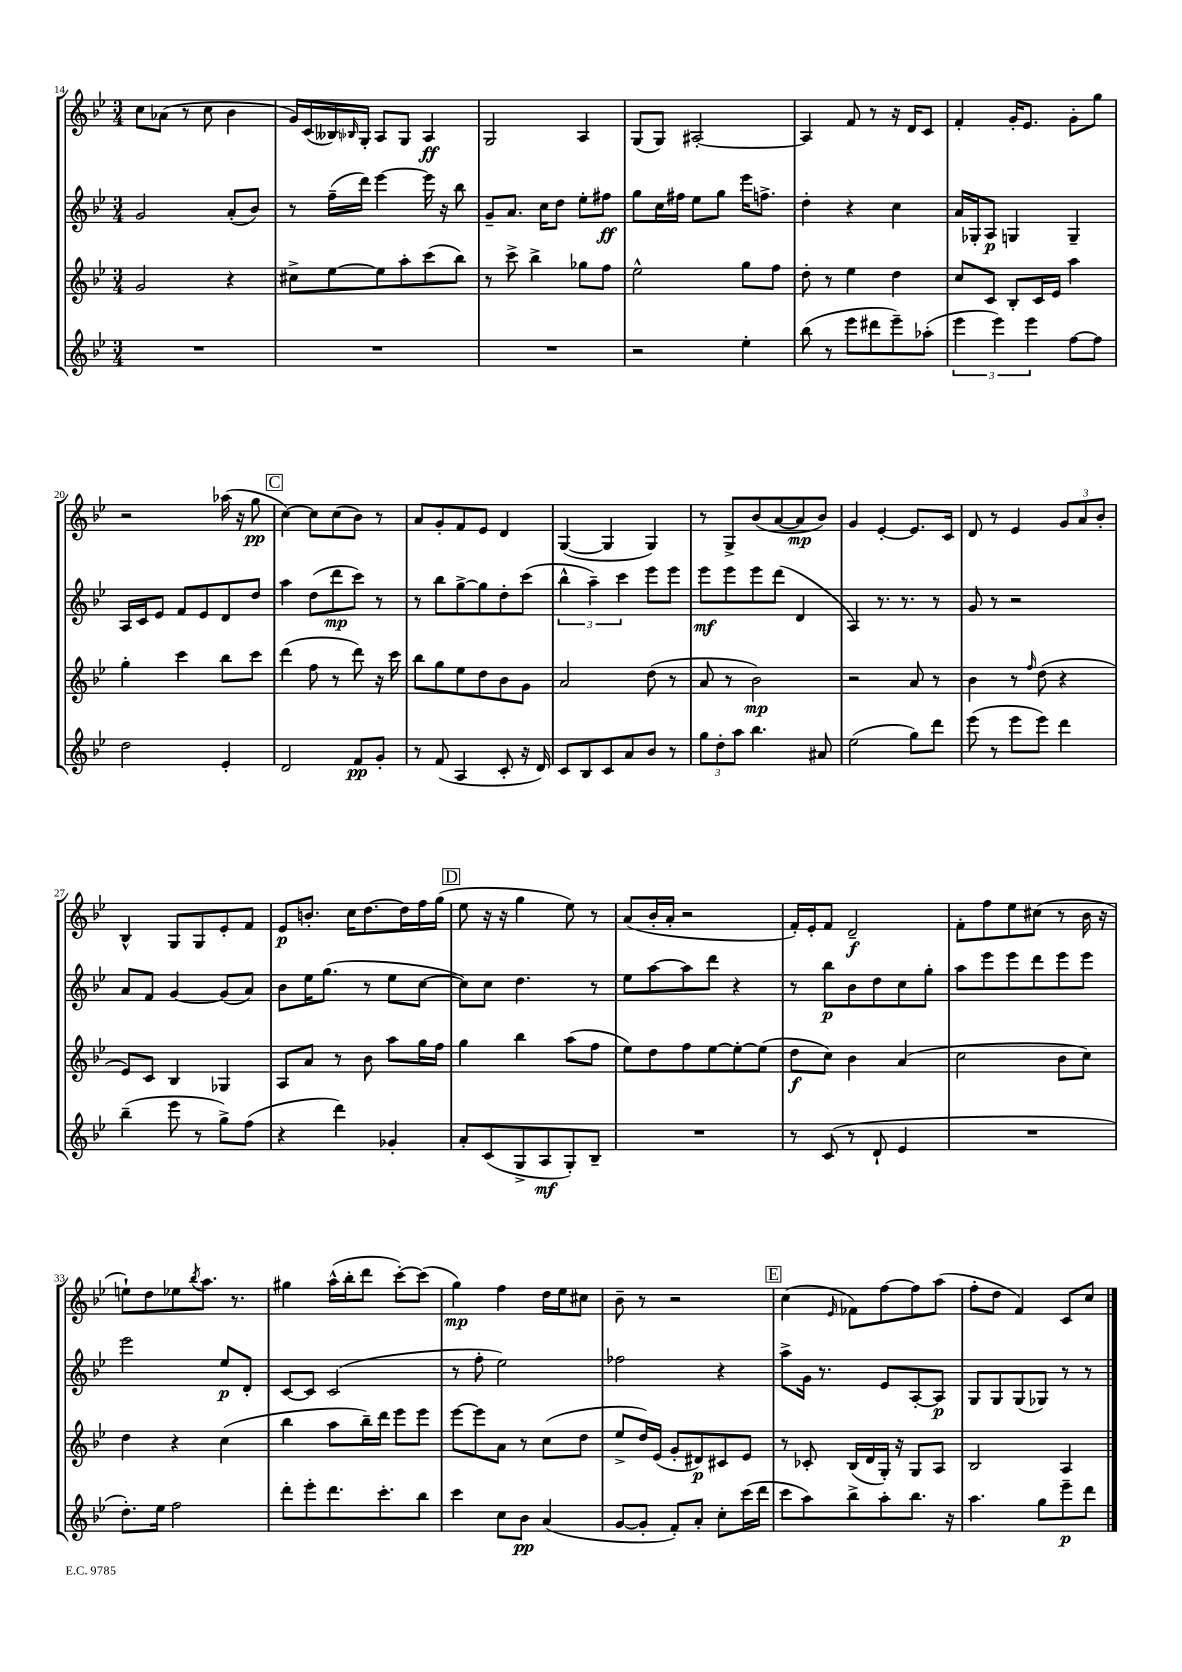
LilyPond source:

<<
\new StaffGroup <<
\new Staff = "s0" {
    \clef treble \key bes \major \numericTimeSignature \time 3/4
    c''8 aes'8( r8 c''8 bes'4 |
    g'16) c'16( beses16) \grace { bes16 } g16-. a8 g8 a4\ff |
    g2 a4 |
    g8( g8) ais2~-. |
    ais4 f'8 r8 r16 d'16 c'8 |
    f'4-. g'16-. ees'8. g'8-. g''8 |
    r2 aes''16( r16 g''8\pp |
    \mark \markup { \box "C" } c''4~) c''8 c''8( bes'8) r8 |
    a'8 g'8-. f'8 ees'8 d'4 |
    g4~( g4 g4) |
    r8 g8-> bes'8( a'8~ a'8\mp bes'8) |
    g'4 ees'4~-. ees'8. c'16 |
    d'8 r8 ees'4 \tuplet 3/2 { g'8 a'8 bes'8-. } |
    bes4-^ g8 g8 ees'8-. f'8 |
    ees'8\p b'8.-. c''16 d''8.~ d''16 f''16 g''16( |
    \mark \markup { \box "D" } ees''8 r16 r16 g''4 ees''8) r8 |
    a'8( bes'16-. a'16-. r2 |
    f'16-.) ees'16-. f'8 d'2--\f |
    f'8-. f''8 ees''8 cis''8( r8 bes'16 r16 |
    e''8-!) d''8 ees''8 \acciaccatura { bes''8 } a''8. r8. |
    gis''4 a''16-^( bes''16-. d'''8 c'''8~-.) c'''8( |
    g''4\mp) f''4 d''16 ees''16 cis''8 |
    bes'8-- r8 r2 |
    \mark \markup { \box "E" } c''4( \grace { ees'16 } fes'8) f''8~ f''8 a''8( |
    f''8-. d''8 f'4) c'8 c''8 \bar "|." |
}
\new Staff = "s1" {
    \clef treble \key bes \major \numericTimeSignature \time 3/4
    g'2 a'8-.( bes'8) |
    r8 f''16--( d'''16) ees'''4~ ees'''16 r16 bes''8 |
    g'8-- a'8. c''16 d''8 ees''8-. fis''8\ff |
    g''8 c''16 fis''16 ees''8 g''8 ees'''16 f''8.-> |
    d''4-. r4 c''4 |
    a'16 ges16-. a8\p g4 g4-- |
    a16 c'16 ees'8 f'8 ees'8 d'8 d''8 |
    \mark \markup { \box "C" } a''4 d''8( d'''8\mp c'''8) r8 |
    r8 bes''8 g''8~-> g''8 d''8-. c'''8( |
    \tuplet 3/2 { bes''4-^ a''4--) c'''4 } ees'''8 ees'''8 |
    ees'''8\mf ees'''8 ees'''8 d'''8( d'4 |
    a4) r8. r8. r8 |
    g'8 r8 r2 |
    a'8 f'8 g'4~ g'8( a'8) |
    bes'8 ees''16 g''8.( r8 ees''8 c''8~ |
    \mark \markup { \box "D" } c''8) c''8 d''4. r8 |
    ees''8 a''8~ a''8 d'''8 r4 |
    r8 bes''8\p bes'8 d''8 c''8 g''8-. |
    a''8 ees'''8 ees'''8 d'''8 ees'''8 ees'''8 |
    ees'''2 ees''8\p d'8-. |
    c'8~ c'8 c'2( |
    r8 f''8-. ees''2) |
    fes''2 r4 |
    \mark \markup { \box "E" } a''8-> g'16 r8. ees'8 a8~-. a8\p |
    g8 g8 g8( ges8) r8 r8 \bar "|." |
}
\new Staff = "s2" {
    \clef treble \key bes \major \numericTimeSignature \time 3/4
    g'2 r4 |
    cis''8-> ees''8~ ees''8 a''8-. c'''8( bes''8) |
    r8 c'''8-> bes''4-> ges''8 f''8 |
    ees''2-^ g''8 f''8 |
    d''8-. r8 ees''4 d''4 |
    c''8 c'8 bes8-. c'16 ees'16 a''4 |
    g''4-. c'''4 bes''8 c'''8 |
    \mark \markup { \box "C" } d'''4( f''8 r8 d'''8) r16 c'''16 |
    bes''8 g''8 ees''8 d''8 bes'8 g'8 |
    a'2 d''8( r8 |
    a'8 r8 bes'2\mp) |
    r2 a'8 r8 |
    bes'4 r8 \grace { f''16 } d''8( r4 |
    ees'8) c'8 bes4 ges4 |
    a8 a'8 r8 bes'8 a''8 g''16 f''16 |
    \mark \markup { \box "D" } g''4 bes''4 a''8( f''8 |
    ees''8) d''8 f''8 ees''8~ ees''8~-. ees''8( |
    d''8\f c''8) bes'4 a'4( |
    c''2 bes'8 c''8) |
    d''4 r4 c''4( |
    bes''4 a''8 bes''16--) d'''16 ees'''8 ees'''8 |
    ees'''8~ ees'''8 a'8 r8 c''8( d''8 |
    ees''8-> d''16) ees'16( g'8-. dis'8\p) cis'8 ees'8 |
    \mark \markup { \box "E" } r8 ces'8-. bes16( d'16 g16-.) r16 g8 a8 |
    bes2 a4 \bar "|." |
}
\new Staff = "s3" {
    \clef treble \key bes \major \numericTimeSignature \time 3/4
    R2. |
    R2. |
    R2. |
    r2 ees''4-. |
    bes''8( r8 ees'''8 dis'''8 ees'''8--) aes''8-.( |
    \tuplet 3/2 { ees'''4 ees'''4) ees'''4 } f''8~ f''8 |
    d''2 ees'4-. |
    \mark \markup { \box "C" } d'2 f'8\pp g'8-. |
    r8 f'8( a4 c'8-. r16 d'16) |
    c'8 bes8 c'8 a'8 bes'8 r8 |
    \tuplet 3/2 { g''8 d''8-. a''8 } bes''4. ais'8 |
    ees''2( g''8) d'''8 |
    ees'''8( r8 ees'''8 ees'''8) d'''4 |
    bes''4--( ees'''8 r8 g''8->) f''8( |
    r4 d'''4) ges'4-. |
    \mark \markup { \box "D" } a'8-. c'8( g8-> a8\mf g8-.) bes8-- |
    R2. |
    r8 c'8( r8 d'8-! ees'4 |
    R2. |
    d''8.-.) ees''16 f''2 |
    d'''8-. ees'''8-. d'''8. c'''8.-. bes''8 |
    c'''4 c''8 bes'8\pp a'4( |
    g'8~ g'8-. f'8-.) a'8-. c''8-. c'''16( d'''16 |
    \mark \markup { \box "E" } c'''8 a''8) bes''8-> a''8-. bes''8. r16 |
    a''4. g''8 ees'''8--\p d'''8 \bar "|." |
}
>>
>>
\layout { \context { \Score currentBarNumber = #14 } }
